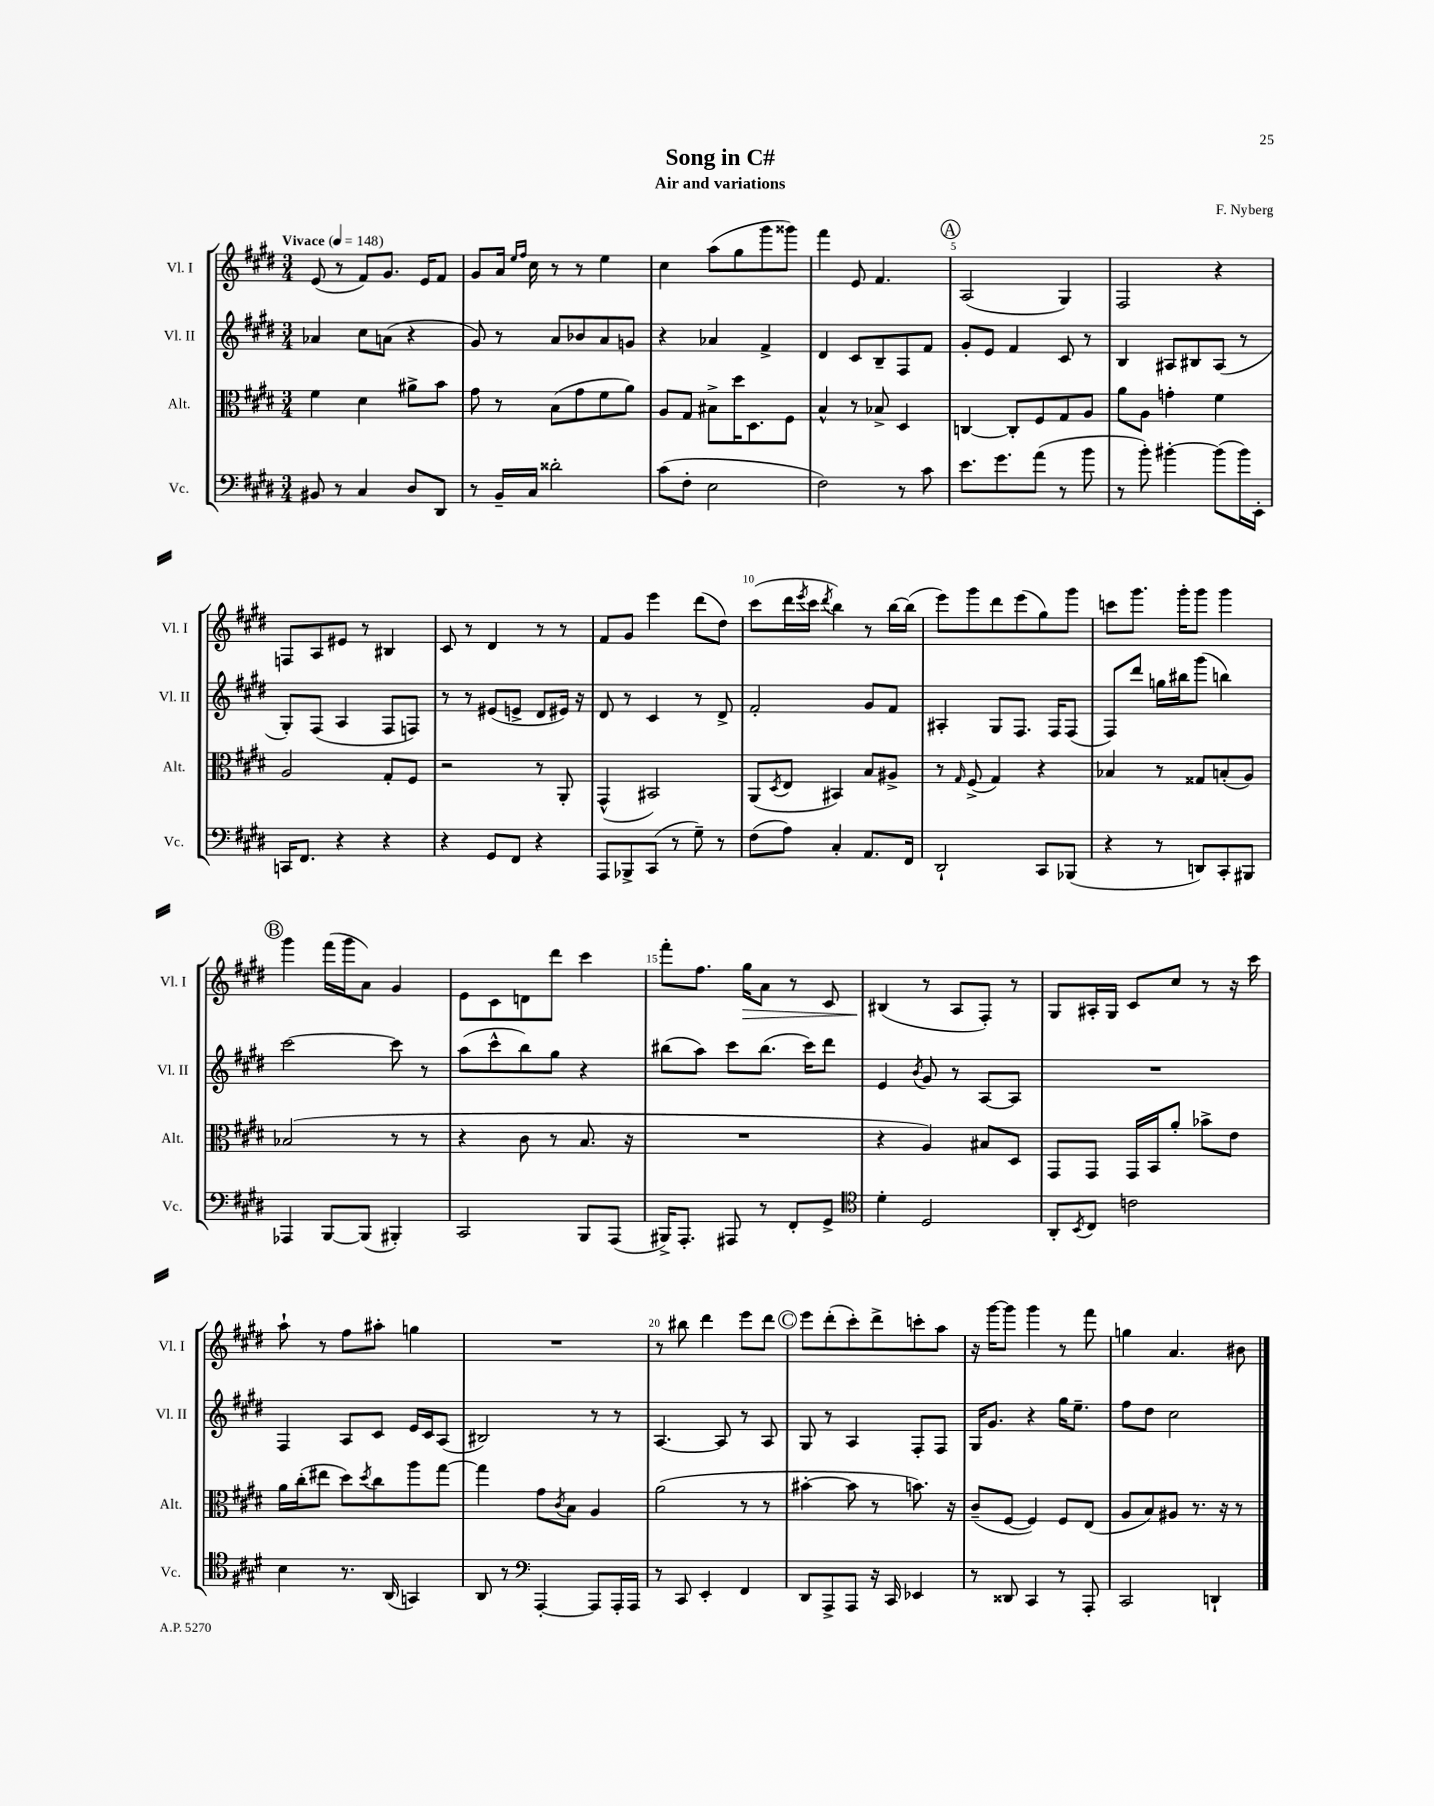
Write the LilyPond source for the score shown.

\header { title = "Song in C#" composer = "F. Nyberg" subtitle = "Air and variations" }
<<
\new StaffGroup <<
\new Staff = "s0" \with { instrumentName = "Vl. I" shortInstrumentName = "Vl. I" } {
    \clef treble \key e \major \numericTimeSignature \time 3/4 \tempo "Vivace" 4 = 148
    e'8( r8 fis'8) gis'8. e'16 fis'8 |
    gis'8 a'16 \grace { e''16 fis''16 } cis''16 r8 r8 e''4 |
    cis''4 a''8( gis''8 gis'''8 gisis'''8) |
    fis'''4 e'8 fis'4. |
    \mark \markup { \circle "A" } a2( gis4) |
    fis2 r4 |
    f8 a8 eis'8 r8 bis4 |
    cis'8 r8 dis'4 r8 r8 |
    fis'8 gis'8 e'''4 dis'''8( dis''8) |
    cis'''8( dis'''16 \acciaccatura { e'''8 } cis'''16 \acciaccatura { dis'''8 } b''4) r8 b''16~ b''16( |
    e'''8) gis'''8 dis'''8 e'''8( gis''8) gis'''8 |
    c'''8 gis'''8. gis'''16-. gis'''8 gis'''4 |
    \mark \markup { \circle "B" } gis'''4 fis'''16( gis'''16 a'8) gis'4 |
    e'8 cis'8 d'8 dis'''8 cis'''4 |
    fis'''8-. fis''8. gis''16\> a'8 r8 cis'8 |
    bis4\!( r8 a8 fis8-.) r8 |
    gis8 ais16-. gis16 cis'8 cis''8 r8 r16 cis'''16 |
    a''8-! r8 fis''8 ais''8-. g''4 |
    R2. |
    r8 bis''8 dis'''4 e'''8 dis'''8 |
    \mark \markup { \circle "C" } e'''8 dis'''8-.( cis'''8-.) dis'''8-> c'''8-. a''8 |
    r16 gis'''16~ gis'''8 gis'''4 r8 fis'''8 |
    g''4 a'4. bis'8 \bar "|." |
}
\new Staff = "s1" \with { instrumentName = "Vl. II" shortInstrumentName = "Vl. II" } {
    \clef treble \key e \major \numericTimeSignature \time 3/4
    aes'4 cis''8 a'8( r4 |
    gis'8) r8 a'8 bes'8 a'8 g'8 |
    r4 aes'4 fis'4-> |
    dis'4 cis'8 b8-- fis8 fis'8 |
    \mark \markup { \circle "A" } gis'8-. e'8 fis'4 cis'8 r8 |
    b4 ais8 bis8 ais8( r8 |
    gis8-.) fis8( a4 fis8 f8) |
    r8 r8 eis'8( e'8-> dis'8 eis'16) r16 |
    dis'8 r8 cis'4 r8 dis'8-> |
    fis'2-. gis'8 fis'8 |
    ais4-. gis8 fis8. fis16 fis8( |
    fis8) dis'''8 g''16 bis''16 gis'''8( b''4) |
    \mark \markup { \circle "B" } cis'''2~ cis'''8 r8 |
    a''8( cis'''8-^ b''8) gis''8 r4 |
    bis''8( a''8) cis'''8 bis''8.( cis'''16) dis'''8 |
    e'4 \acciaccatura { b'8 } gis'8 r8 a8~ a8 |
    R2. |
    fis4 a8 cis'8 e'16 cis'16 a8( |
    bis2) r8 r8 |
    a4.~ a8 r8 a8 |
    \mark \markup { \circle "C" } gis8 r8 a4 fis8-. fis8 |
    gis16 gis'8. r4 gis''16 e''8.-- |
    fis''8 dis''8 cis''2 \bar "|." |
}
\new Staff = "s2" \with { instrumentName = "Alt." shortInstrumentName = "Alt." } {
    \clef alto \key e \major \numericTimeSignature \time 3/4
    fis'4 dis'4 ais'8-> b'8 |
    gis'8 r8 b8( gis'8 fis'8 a'8) |
    a8 gis8 bis8-> dis''16 dis8. fis8 |
    b4-^ r8 bes8-> dis4 |
    \mark \markup { \circle "A" } c4~ c8-. fis8 gis8 a8 |
    a'8 a8 g'4-. fis'4 |
    a2 gis8-. fis8 |
    r2 r8 a,8-. |
    gis,4-^( bis,2) |
    a,8( \acciaccatura { dis8 } e8 bis,4) b8 ais8-> |
    r8 \grace { gis16 } fis8->( gis4) r4 |
    bes4 r8 gisis8 b8-.( a8) |
    \mark \markup { \circle "B" } bes2( r8 r8 |
    r4 cis'8 r8 b8. r16 |
    R2. |
    r4 a4) bis8 dis8 |
    gis,8 gis,8 gis,16 b,16 a'8-. bes'8-> e'8 |
    a'16 cis''16-.( eis''8 dis''8) \acciaccatura { dis''8 } cis''8 a''8 gis''8~ |
    gis''4 gis'8 \acciaccatura { cis'8 } b8 a4 |
    a'2( r8 r8 |
    \mark \markup { \circle "C" } bis'4~-. bis'8 r8 b'8.) r16 |
    cis'8--( fis8~ fis4) fis8 e8( |
    a8 b8) ais8 r8. r16 r8 \bar "|." |
}
\new Staff = "s3" \with { instrumentName = "Vc." shortInstrumentName = "Vc." } {
    \clef bass \key e \major \numericTimeSignature \time 3/4
    bis,8 r8 cis4 dis8 dis,8 |
    r8 b,16-- cis16 disis'2-. |
    cis'8( fis8-. e2 |
    fis2) r8 cis'8 |
    \mark \markup { \circle "A" } e'8. gis'8. a'8( r8 b'8 |
    r8 b'8-.) bis'4~-. bis'8( bis'16) e,16-. |
    c,16 fis,8. r4 r4 |
    r4 gis,8 fis,8 r4 |
    a,,8 bes,,8-> cis,8( r8 gis8--) r8 |
    fis8( a8) cis4-. a,8. fis,16 |
    dis,2-! cis,8 bes,,8( |
    r4 r8 d,8) cis,8-. bis,,8 |
    \mark \markup { \circle "B" } aes,,4 b,,8~ b,,8( bis,,4-.) |
    cis,2 b,,8 a,,8( |
    bis,,16->) a,,8.-. ais,,8 r8 fis,8-. gis,8-> |
    \clef tenor dis'4-. dis2 |
    a,8-. \acciaccatura { b,8 } cis8 c'2 |
    b4 r8. a,16( g,4) |
    a,8 r8 \clef bass a,,4~-. a,,8 a,,16-. a,,16 |
    r8 cis,8 e,4-. fis,4 |
    \mark \markup { \circle "C" } dis,8 a,,8-> a,,8 r16 cis,16 ees,4 |
    r8 disis,8 cis,4 r8 a,,8-. |
    cis,2 d,4-! \bar "|." |
}
>>
>>
\layout { \context { \Score \override BarNumber.break-visibility = ##(#f #t #t) barNumberVisibility = #(every-nth-bar-number-visible 5) } }
